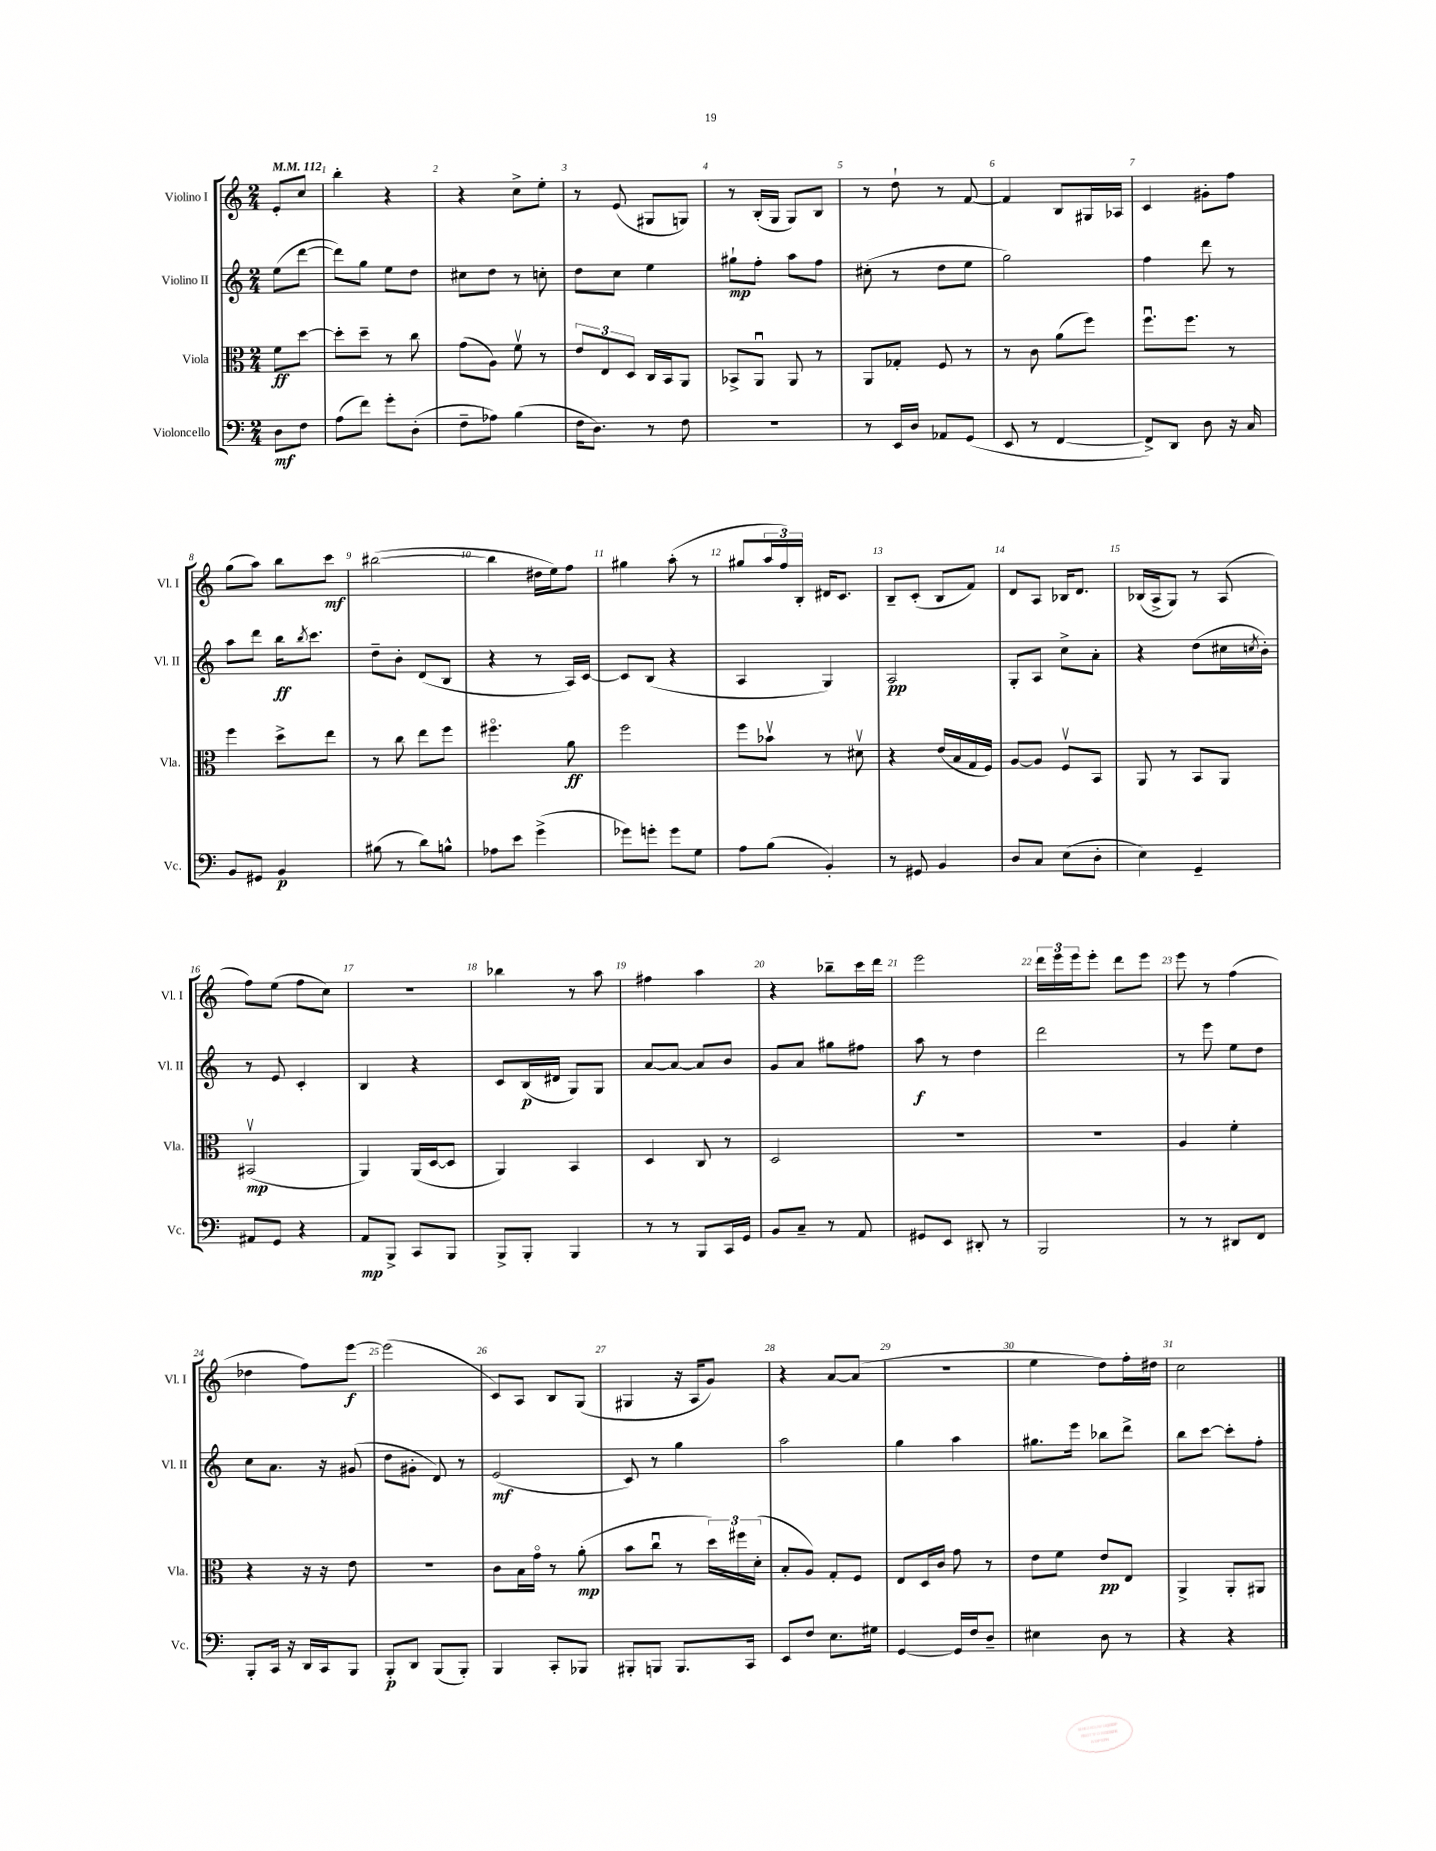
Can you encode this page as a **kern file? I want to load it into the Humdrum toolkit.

**kern	**kern	**kern	**kern
*staff4	*staff3	*staff2	*staff1
*clefF4	*clefC3	*clefG2	*clefG2
*k[]	*k[]	*k[]	*k[]
*M2/4	*M2/4	*M2/4	*M2/4
*MM112	*MM112	*MM112	*MM112
8D	8f	(8ee	8e'
8F	[8dd	[8ddd	8cc
=	=	=	=
(8A	8dd']	8ddd])	4bb'
8f)	8dd~	8gg	.
8g'	8r	8ee	4r
(8D'	8cc	8dd	.
=	=	=	=
8F~	(8g	8cc#	4r
8A-)	8A)	8dd	.
(4B	8fv	8r	8cc^
.	8r	8cc'	8ee'
=	=	=	=
16F	12e	8dd	8r
8.D)	.	.	.
.	12E	.	.
.	.	8cc	(8e
.	12D	.	.
8r	16C	4ee	8G#
.	16BB	.	.
8F	8AA	.	8G)
=	=	=	=
2r	8BB-^	8gg#`	8r
.	8AAu	8ff'	(16B'
.	.	.	16G
.	8AA	8aa	8G)
.	8r	8ff	8B
=	=	=	=
8r	8AA	(8cc#'	8r
16EE	8G-'	8r	8dd`
16D	.	.	.
8AA-	8F	8dd	8r
(8GG	8r	8ee	[8f
=	=	=	=
8EE	8r	2gg)	4f]
8r	8c	.	.
[4FF	(8a	.	8B
.	8ff)	.	16G#
.	.	.	16A-
=	=	=	=
8FF^])	8.ffu	4ff	4c
8DD	.	.	.
.	8.ff	.	.
8D	.	8ddd	8g#'
16r	8r	8r	8ff
16C	.	.	.
=	=	=	=
8BB	4ff	8aa	(8gg
8GG#	.	8ddd	8aa)
4BB	8dd^	16bb	8bb
.	.	8qbb	.
.	.	8.ccc	.
.	8ee	.	8ccc
=	=	=	=
(8B#	8r	8dd~	([2bb#
8r	8cc	8b'	.
8d)	8ee	(8d	.
8B^^	8ff	8B	.
=	=	=	=
8A-	4.ff#o	4r	4bb#]
8e	.	.	.
(4g^	.	8r	16dd#
.	.	.	16ee)
.	8a	16A)	8ff
.	.	[16c	.
=	=	=	=
8g-)	2ff	8c]	4gg#
8g'	.	(8B	.
8g	.	4r	(8aa'
8G	.	.	8r
=	=	=	=
8A	8ff	4A	8gg#
(8B	8b-v	.	24aa
.	.	.	24ff)
.	.	.	24B'
4BB')	8r	4G)	16d#
.	.	.	8.c
.	8d#v	.	.
=	=	=	=
8r	4r	2A	8B~
8GG#	.	.	(8c'
4BB	(16e	.	8B
.	16B	.	.
.	16G	.	8f)
.	16F)	.	.
=	=	=	=
8D	[8A	8G'	8d
8C	8A]	8A	8A
(8E	8Fv	8cc^	16B-
.	.	.	8.d
8D'	8BB	8a'	.
=	=	=	=
4E)	8AA	4r	(16B-
.	.	.	16A^
.	8r	.	8G)
4GG~	8BB	(8dd	8r
.	8AA	16cc#	(8A
.	.	8qcc	.
.	.	16b')	.
=	=	=	=
8AA#	(2BB#v	8r	8ff)
8GG	.	8e	(8ee
4r	.	4c'	8ff
.	.	.	8cc)
=	=	=	=
8AA	4AA)	4B	2r
8BBB^	.	.	.
8CC	(16AA	4r	.
.	[16D	.	.
8BBB	8D]	.	.
=	=	=	=
8BBB^	4AA)	8c	4bb-
8BBB'	.	(16B	.
.	.	16d#	.
4BBB	4BB	8G)	8r
.	.	8G	8aa
=	=	=	=
8r	4D	[8a	4ff#
8r	.	8a_	.
8BBB	8C	8a]	4aa
16CC	8r	8b	.
16GG	.	.	.
=	=	=	=
8BB	2D	8g	4r
8C~	.	8a	.
8r	.	8gg#	8bb-~
8AA	.	8ff#	16ccc
.	.	.	16ddd
=	=	=	=
8GG#	2r	8aa	2eee
8EE	.	8r	.
8DD#'	.	4dd	.
8r	.	.	.
=	=	=	=
2BBB	2r	2ddd	24ddd
.	.	.	24eee
.	.	.	24eee
.	.	.	8eee'
.	.	.	8ddd
.	.	.	8eee
=	=	=	=
8r	4A	8r	8eee
8r	.	8eee	8r
8DD#	4f'	8ee	(4ff
8FF	.	8dd	.
=	=	=	=
8BBB'	4r	8cc	4dd-
16CC	.	8.a	.
16r	.	.	.
16DD	16r	.	8ff)
16CC	16r	16r	.
8BBB	8e	(8g#	[8eee
=	=	=	=
8BBB'	2r	8dd	(2eee]
8DD	.	8g#'	.
(8BBB	.	8d)	.
8BBB')	.	8r	.
=	=	=	=
4BBB	8c	(2e	8c)
.	16B	.	8A
.	16go	.	.
8CC'	8r	.	8B
8BBB-	(8a'	.	(8G
=	=	=	=
8BBB#'	8b	8c)	4G#
8BBB	8ccu	8r	.
8.BBB	8r	4gg	16r
.	.	.	16A
.	24dd)	.	8g)
.	24ff#	.	.
16CC	.	.	.
.	(24d'	.	.
=	=	=	=
8EE	8B'	2aa	4r
8F	8A)	.	.
8.E	8G'	.	[8a
.	8F	.	(8a]
16G#	.	.	.
=	=	=	=
[4GG	8E	4gg	2r
.	16D	.	.
.	16c	.	.
16GG]	8g	4aa	.
16F	.	.	.
8D~	8r	.	.
=	=	=	=
4E#	8e	8.gg#	4ee
.	8f	.	.
.	.	16eee	.
8D	8e	8bb-	8dd)
8r	8E	8ddd^	16ff'
.	.	.	16dd#
=	=	=	=
4r	4AA^	8bb	2cc
.	.	[8ccc	.
4r	8AA'	8ccc']	.
.	8AA#	8ff'	.
==	==	==	==
*-	*-	*-	*-
